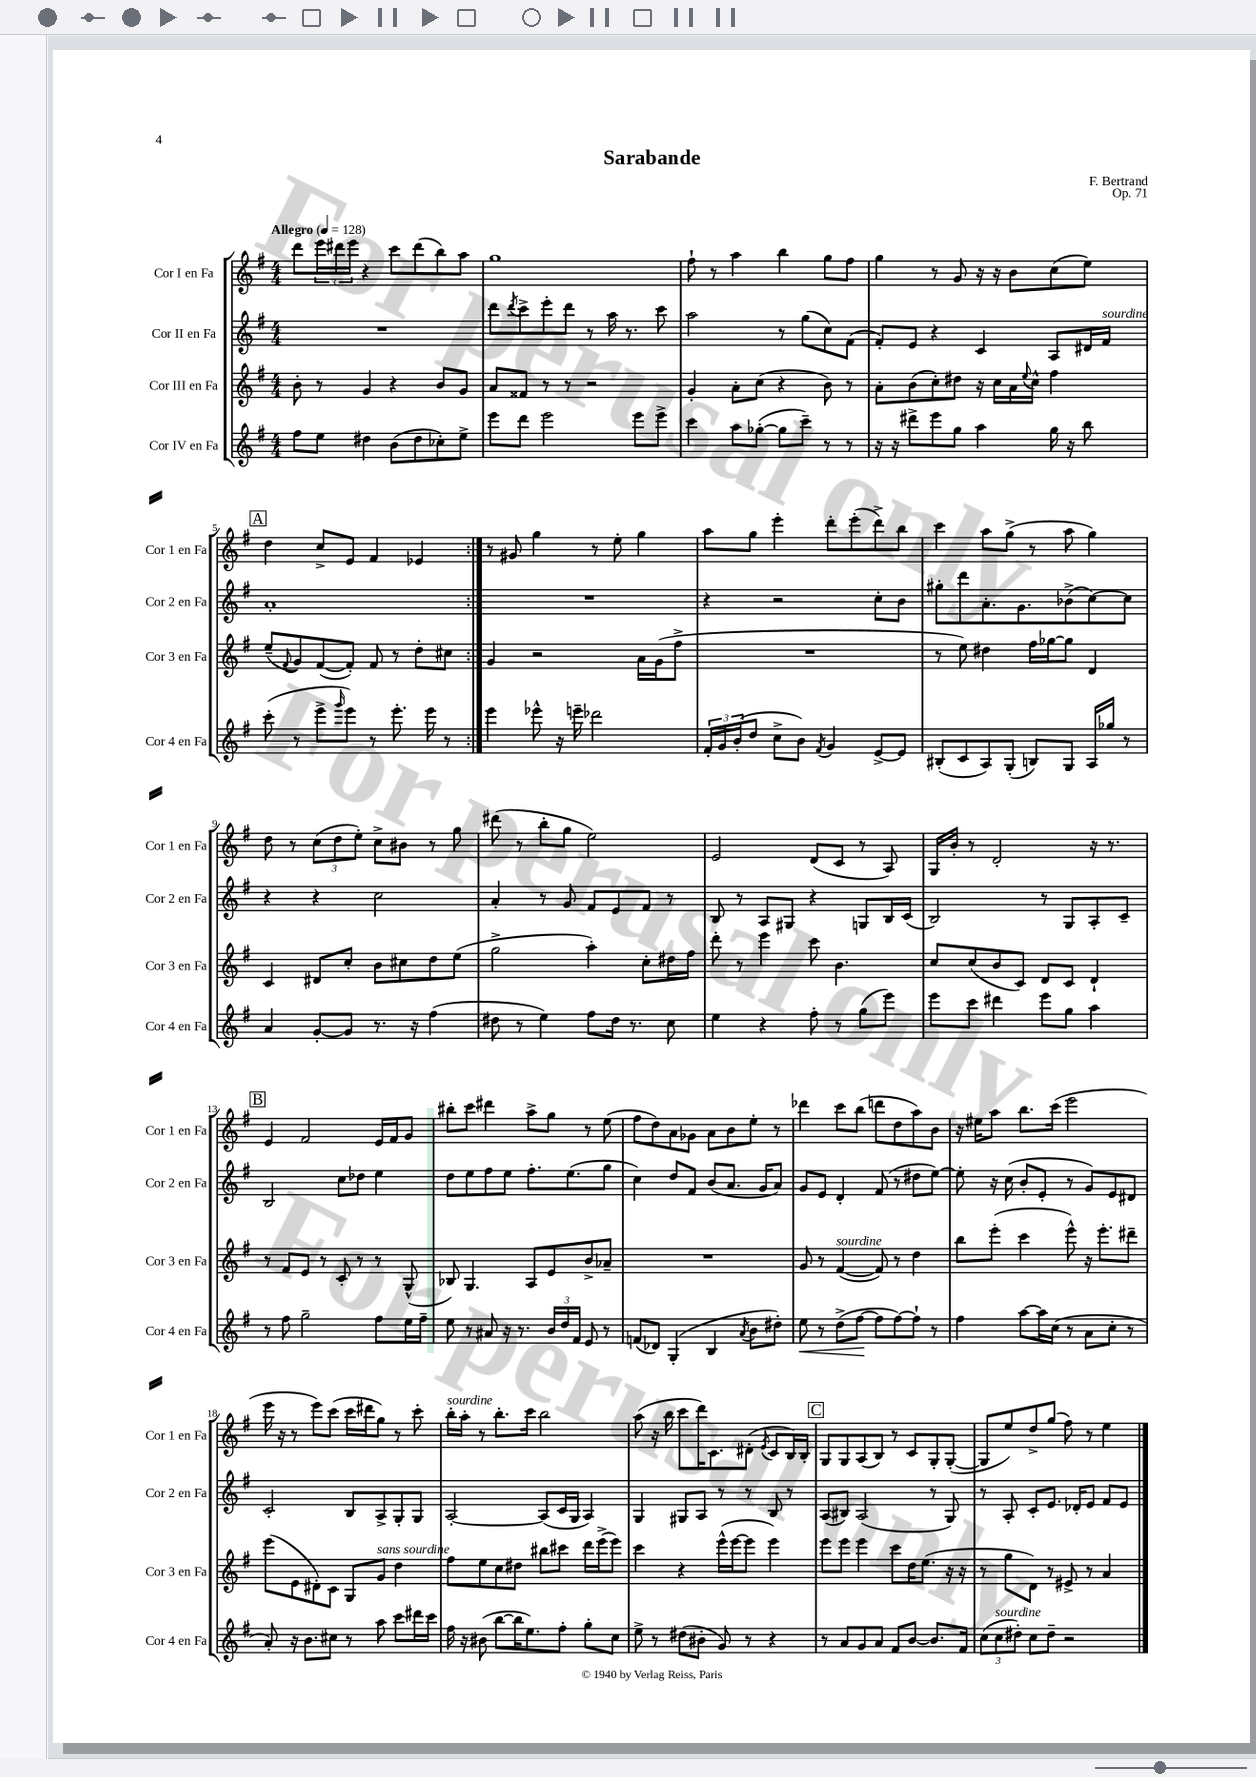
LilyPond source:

\header { title = "Sarabande" composer = "F. Bertrand" opus = "Op. 71" }
<<
\new StaffGroup <<
\new Staff = "s0" \with { instrumentName = "Cor I en Fa" shortInstrumentName = "Cor 1 en Fa" } {
    \clef treble \key g \major \numericTimeSignature \time 4/4 \tempo "Allegro" 4 = 128
    \repeat volta 2 { d'''8 \tuplet 3/2 { e'''16 dis'''16 e'''16 } r4 c'''8 dis'''8( b''8) a''8 |
    g''1 |
    fis''8-! r8 a''4 b''4 g''8 fis''8 |
    g''4 r8 g'8 r16 r16 b'8 c''8( e''8) |
    \mark \markup { \box "A" } d''4 c''8-> e'8 fis'4 ees'4 | }
    r8 gis'8 g''4 r8 e''8-. g''4 |
    a''8 g''8 e'''4-. d'''8-. e'''8-.( d'''8->) b''8 |
    c'''4 a''8 g''8->( r8 a''8 g''4) |
    d''8 r8 \tuplet 3/2 { c''8( d''8 e''8-.) } c''8-> bis'8 r8 g''8 |
    dis'''8( r8 b''8-. g''8 e''2) |
    e'2 d'8( c'8 r8 a8) |
    g16 b'16-. r8 d'2-. r16 r8. |
    \mark \markup { \box "B" } e'4 fis'2 e'16 fis'16 g'8 |
    bis''8-. c'''8 dis'''4 a''8-> g''8 r8 e''8( |
    fis''8 d''8) a'8 ges'8 a'8 b'8 e''8-. r8 |
    des'''4 c'''8 b''8( d'''8 d''8 a''8) b'8 |
    r16 eis''16 a''8 b''8. c'''16( e'''2 |
    e'''16 r16 r8 e'''8) c'''8( c'''16 dis'''16 g''8) r8 c'''8-. |
    b''16-.^\markup { \italic "sourdine" } a''16-. r8 b''8.-. c'''16 b''2 |
    a''8( r16 b''16 c'''8 d'''16) c'8. dis'8-.( \acciaccatura { e'8 } c'8 b16) b16-. |
    \mark \markup { \box "C" } g8 g8 a8( b8) r8 c'8 g8-. g8~-.( |
    g8 e''8) d''8-> g''8( fis''8) r8 e''4 \bar "|." |
}
\new Staff = "s1" \with { instrumentName = "Cor II en Fa" shortInstrumentName = "Cor 2 en Fa" } {
    \clef treble \key g \major \numericTimeSignature \time 4/4
    \repeat volta 2 { R1 |
    d'''8 \acciaccatura { d'''8 } c'''8-> e'''8-. d'''8 r8 a''16 r8. c'''8 |
    a''2 r8 g''8( c''8) fis'8( |
    fis'8-.) e'8 r4 c'4 a8 dis'16 fis'16^\markup { \italic "sourdine" } |
    \mark \markup { \box "A" } a'1-. | }
    R1 |
    r4 r2 c''8-. b'8 |
    gis''8-. d'''8 a'8.-. g'8. bes'8->( c''8~) c''8 |
    r4 r4 c''2 |
    a'4-. r8 g'8 fis'8 e'8 fis'8 r8 |
    b8 r8 a8 gis8 r4 g8 b16 c'16( |
    b2) r8 g8 a8-. c'8-- |
    \mark \markup { \box "B" } b2 c''8 des''8 e''4 |
    d''8 e''8 fis''8 e''8 fis''8.-. e''8.( g''8 |
    c''4) d''8 fis'8 b'8( a'8. g'16 a'8) |
    g'8 e'8 d'4-. fis'8( r8 dis''8 e''8~) |
    e''8-. r16 c''16( b'8-. e'8-. r8 g'8) e'8 dis'8 |
    c'2-. b8 a8-> g8-. g8 |
    a2~-. a8( c'16 g16 a4) |
    g4 gis8 a8 r8 r8 b8 r8 |
    \mark \markup { \box "C" } a8( bis8) a2( r8 g8) |
    r8 a8-. c'8-. e'8. des'16-. e'8 fis'8 e'8 \bar "|." |
}
\new Staff = "s2" \with { instrumentName = "Cor III en Fa" shortInstrumentName = "Cor 3 en Fa" } {
    \clef treble \key g \major \numericTimeSignature \time 4/4
    \repeat volta 2 { b'8-. r8 g'4 r4 b'8 g'8 |
    a'8 fisis'8 r8 r8 r2 |
    g'4-. a'8-. c''8( r4 b'8) r8 |
    a'8-. b'8( c''8-.) dis''8 r16 c''16 a'16 \appoggiatura { e''8 } c''16-^ fis''4 |
    \mark \markup { \box "A" } e''8--( \appoggiatura { fis'8 } g'8) fis'8~( fis'8-.) fis'8 r8 d''8-. cis''8 | }
    g'4 r2 a'16 g'16( fis''8-> |
    R1 |
    r8 e''8) dis''4 fis''16 ges''16~ ges''8 d'4 |
    c'4 dis'8 c''8-. b'8 cis''8 d''8 e''8( |
    g''2-> a''4-.) c''8-. dis''16 fis''16 |
    d'''8-. r8 e'''4 c'''8 b'4. |
    c''8 c''8( b'8 c'8) d'8 c'8 d'4-! |
    \mark \markup { \box "B" } r8 fis'8 e'8 r8 c'8-. r8 r8 g8-^( |
    bes8) g4. a8 e'8 b'8-> aes'8-- |
    R1 |
    g'8 r8 fis'4~^\markup { \italic "sourdine" }( fis'8) r8 d''4 |
    b''8 e'''8-.( c'''4 e'''8-^) r16 e'''8.-. dis'''8-- |
    e'''8( e'8 dis'8-.) c'8 g8 g'8^\markup { \italic "sans sourdine" } d''4 |
    fis''8 e''8 c''8 dis''8 bis''8 cis'''8 d'''16 e'''16->( e'''8) |
    c'''4 r4 e'''16-^( e'''16~ e'''8 e'''4) |
    \mark \markup { \box "C" } e'''8 e'''8 e'''4 c'''8 d''16 e''8.( r16 r16 |
    r8 g''8 d'8) r8 eis'8-> r8 a'4 \bar "|." |
}
\new Staff = "s3" \with { instrumentName = "Cor IV en Fa" shortInstrumentName = "Cor 4 en Fa" } {
    \clef treble \key g \major \numericTimeSignature \time 4/4
    \repeat volta 2 { fis''8 e''8 dis''4 b'8( dis''8 ces''8-.) e''8-> |
    e'''8 d'''8 e'''2 e'''8 e'''8-> |
    c'''4 a''8 ges''8~-.( ges''8 c'''8--) r8 r8 |
    r16 r16 dis'''8-> e'''8 g''8 a''4 g''16 r16 b''8 |
    \mark \markup { \box "A" } c'''8-.( r8 e'''8-> \grace { g'''16 } e'''8) r8 e'''8.-. e'''16 r8 | }
    e'''4 ees'''8-^ r16 e'''16-- des'''2 |
    \tuplet 3/2 { fis'16-. g'16 b'16-.( } d''8 c''8-> b'8) \acciaccatura { fis'8 } g'4 e'8~-> e'8 |
    bis8-.( c'8 a8) g8-.( b8) g8 a16 ges''16 r8 |
    a'4 g'8~-. g'8 r8. r16 fis''4( |
    dis''8 r8 e''4) fis''8 dis''16 r8. c''8 |
    e''4 r4 fis''8-. r8 g''8( e'''8) |
    e'''8 c'''8 dis'''4 e'''8 g''8 a''4 |
    \mark \markup { \box "B" } r8 fis''8 g''2-- fis''8 e''16 fis''16-- |
    e''8 r8 ais'8 r16 r8. \tuplet 3/2 { b'16 d''16 fis'16 } e'8 r8 |
    f'8( des'8) g4-.( b4 \acciaccatura { a'8 } b'8 dis''8-.) |
    e''8\< r8 d''8->( fis''8~\! fis''8 fis''8~) fis''8-! r8 |
    fis''4 a''8~ a''16 c''16( r8 a'8 c''8-. r8 |
    a'8-.) r16 b'8. cis''8 r8 a''8 c'''8 dis'''16 c'''16 |
    fis''16 r16 bis'8( b''8~ b''16 e''8.) fis''8-. g''8-. c''8 |
    e''8-> r8 dis''8( bis'8-. g'8) r8 r4 |
    \mark \markup { \box "C" } r8 a'8 g'8 a'8 fis'8 b'8~ b'8. fis'16 |
    \tuplet 3/2 { c''8( c''8^\markup { \italic "sourdine" } dis''8-.) } c''8 dis''8-- r2 \bar "|." |
}
>>
>>
